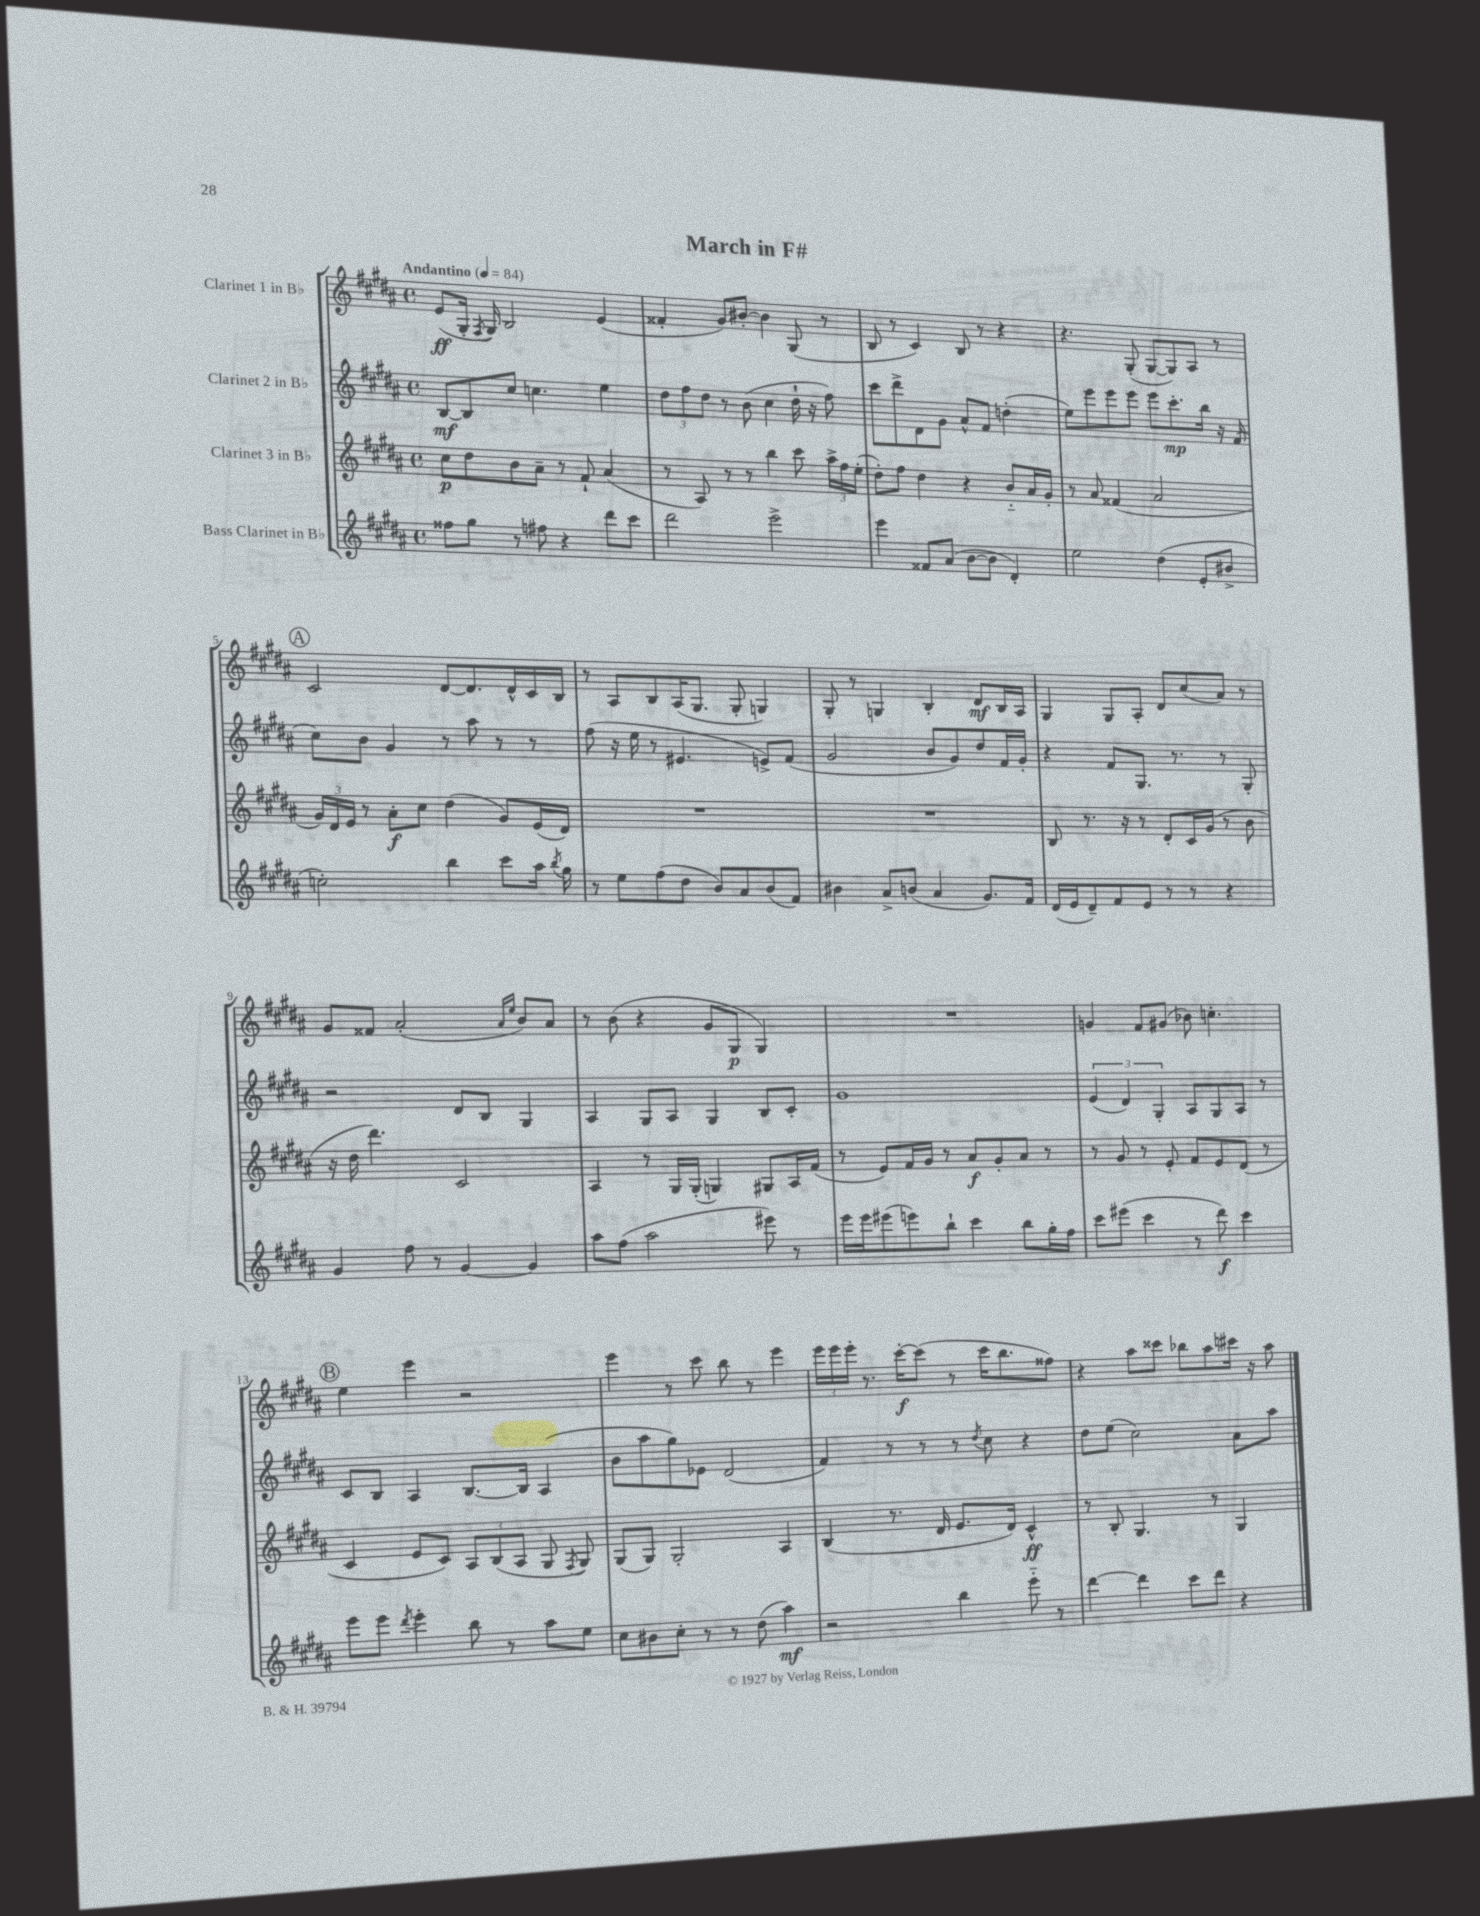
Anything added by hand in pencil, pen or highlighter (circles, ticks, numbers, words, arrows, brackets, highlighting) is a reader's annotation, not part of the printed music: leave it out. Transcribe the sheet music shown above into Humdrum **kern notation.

**kern	**kern	**kern	**kern
*staff4	*staff3	*staff2	*staff1
*clefG2	*clefG2	*clefG2	*clefG2
*k[f#c#g#d#a#]	*k[f#c#g#d#a#]	*k[f#c#g#d#a#]	*k[f#c#g#d#a#]
*M4/4	*M4/4	*M4/4	*M4/4
*met(c)	*met(c)	*met(c)	*met(c)
*MM84	*MM84	*MM84	*MM84
8ff##\L	8cc#\L	[8B/L	(8e/L
8gg#\J	8dd#\	8B/]	16G#'/Jk
.	.	.	8qF#/
.	.	.	16G#/)
8r	8b\	8cc#/J	2B/
8ff#\	8a#~\J	4.cc\	.
4r	8r	.	.
.	8f#`/	.	.
8ddd#\L	(4a#/	4ee\	(4e/
8ccc#\J	.	.	.
=	=	=	=
2ddd#\	8r	12dd#\L	4f##'/
.	.	12ff#\	.
.	8A#/)	.	.
.	.	12dd#\J	.
.	8r	8r	8g#/L)
.	8r	(8b\	[8b#'/J
2eee^\	4bb\	4cc#\	4b#\]
.	8ccc#\	16dd#`\	(8G#/
.	.	16r	.
.	24aa#^\LL	8ff#\)	8r
.	24ff#\	.	.
.	(24ee'\JJ	.	.
=	=	=	=
4eee\	8dd#'\L)	8ccc#\L	8B/
.	8ff#\J	8ddd#^\	8r
8f##/L	4dd#\	8d#\	4c#/)
(8a#/J	.	8g#\J	.
[8b\L	4r	8a#^^/L	8B/
8b\]J	.	8f#/J	8r
4d#'/)	8b'~/L	(4dd'\	4r
.	16a#/L	.	.
.	16g#'/JJ	.	.
=	=	=	=
2ee\	8r	8ee\L)	4.r
.	8a#/	8eee\	.
.	(4f##/	8eee\	.
.	.	8eee\J	(8G#'/
(4dd#\	2a#/	8eee\L	[8G#/L
.	.	8.ccc#'\	8G#/])
8e'/L	.	.	8A#/J
.	.	16bb\Jk	.
8b#^/J	.	16r	8r
.	.	(16f#/	.
=	=	=	=
2cc'\)	24g#/LL)	8cc#\L)	2c#/
.	24d#/	.	.
.	24e/JJ	.	.
.	8r	8b\J	.
.	8a#'\L	4g#/	.
.	8cc#\J	.	.
4bb\	(4dd#\	8r	[8d#/L
.	.	8aa#\	8.d#/]
8ccc#\L	8g#/L)	8r	.
.	.	.	16d#^^/L
16aa#\Jk	(16e/L	8r	16c#/
8qbb/	.	.	.
16gg#\	16d#/JJ)	.	16B/JJ
=	=	=	=
8r	1r	(8ff#\	8r
8ee\L	.	16r	8A#/L
.	.	16ee\	.
(8ff#\	.	8r	8B/
8dd#\J	.	4.e#/	(16A#/K
.	.	.	8.G#/J
8b/L)	.	.	.
8a#/	.	.	8G#'/
(8b/	.	8e^/L)	4G/)
8f#/J)	.	(8f#/J	.
=	=	=	=
4b#\	1r	2g#/	8G#'/
.	.	.	8r
8a#^/L	.	.	4G/
(8b/J	.	.	.
4a#/	.	8b/L	4B'/
.	.	8g#/)	.
8.g#/L)	.	8dd#/	8d#/L
.	.	16f#/L	16B/L
16f#/Jk	.	16g#'/JJ	16A#/JJ
=	=	=	=
(16d#/LL	8B/	4r	4G#/
16e/J	.	.	.
8d#~/)	8.r	.	.
8f#/	.	8f#/L	8G#/L
.	16r	.	.
8e/J	8r	8.G#/J	8A#'/J
8r	8d#'/L	.	8d#/L
.	.	8.r	.
8r	16c#/L	.	(8cc#/
.	(16g#/JJ	.	.
4r	8r	8r	8a#/J)
.	8b\	8G#'/	8r
=	=	=	=
4g#/	16r	2r	8g#/L
.	16dd#\	.	.
.	4.ddd#\)	.	8f##/J
8ff#\	.	.	(2a#'/
8r	.	.	.
[4g#/	2c#/	8d#/L	.
.	.	8B/J	.
.	.	.	16qqa#/LL
.	.	.	16qqee/JJ
4g#/]	.	4G#/	8b/L)
.	.	.	8a#/J
=	=	=	=
8aa#\L	4A#/	4A#/	8r
(8ff#\J	.	.	(8b\
2aa#\	8r	8G#/L	4r
.	16G#/LL	8A#/J	.
.	(16G#'/JJ	.	.
.	4G/)	4G#/	8g#/L
.	.	.	8G#/J
8eee#\)	8G#/L	8B/L	4G#/)
8r	16A#/L	8c#'/J	.
.	(16f#/JJ	.	.
=	=	=	=
16eee\LL	8r	1g#	1r
16eee\J	.	.	.
(8eee#\	8e/L)	.	.
8eee\)	16f#/L	.	.
.	16g#/JJ	.	.
8bb`\J	8r	.	.
4ccc#\	8a#/L	.	.
.	8g#'/	.	.
8bb\L	8a#/J	.	.
16gg#'\L	8r	.	.
16ff#\JJ	.	.	.
=	=	=	=
8ccc#\L	8r	(6e/	4g/
(8eee#\J	8g#/	.	.
.	.	6d#/)	.
4ccc#\	8r	.	8f#/L
.	.	6G#'/	.
.	8e'/	.	(8g#/J
8r	8f#/L	8A#/L	8b-\)
8ddd#\)	8e/	8G#/	4.cc'\
4ccc#\	(8d#/J	8A#/J	.
.	8r	8r	.
=	=	=	=
8eee\L	4c#/	8c#/L	4ee\
8eee\J	.	8B/J	.
8qddd#/	.	.	.
4eee'\	8e/L	4A#/	4eee\
.	8c#/J)	.	.
8bb\	12A#/L	[8.B/L	2r
.	(12B/	.	.
8r	.	.	.
.	12A#/J	.	.
.	.	16B/]Jk	.
8aa#\L	8G#/	(4A#/	.
.	8qF#/	.	.
8ee\J	8G#/)	.	.
=	=	=	=
8cc#\L	(8G#/L	8b\L	4eee\
8b#\	8G#/J)	8aa#\	.
8cc#'\J	2G#'/	8gg#\)	8r
8r	.	8e-\J	8ccc#\
8r	.	(2d#/	8bb\
(8dd#\	.	.	8r
4aa#\)	4A#/	.	4eee\
=	=	=	=
2r	(4B/	4f#/)	24eee\LL
.	.	.	24eee\
.	.	.	24eee'\JJ
.	.	.	8.r
.	8.r	8r	.
.	.	.	[16ccc#'\LK
.	.	8r	(8ccc#\]J
.	16d#/	.	.
4bb\	8.e/L	8r	8r
.	.	8qdd#/	.
.	.	8cc#\	16ccc#\LK
.	16d#/Jk)	.	8.bb\
8eee'~\	4c#^^/	4r	.
8r	.	.	8ff##\J)
=	=	=	=
[4ddd#\	8r	8dd#\L	4r
.	8B'/	(8ee\J	.
4ddd#\]	4.G#/	2cc#\)	8aa#\L
.	.	.	8ccc##\J
8ccc#\L	.	.	8bb-\L
8ddd#\J	8r	.	8aa#\
4r	4G#/	8a#\L	16ccc#\Jk
.	.	.	16r
.	.	8aa#\J	8aa#\
==	==	==	==
*-	*-	*-	*-
